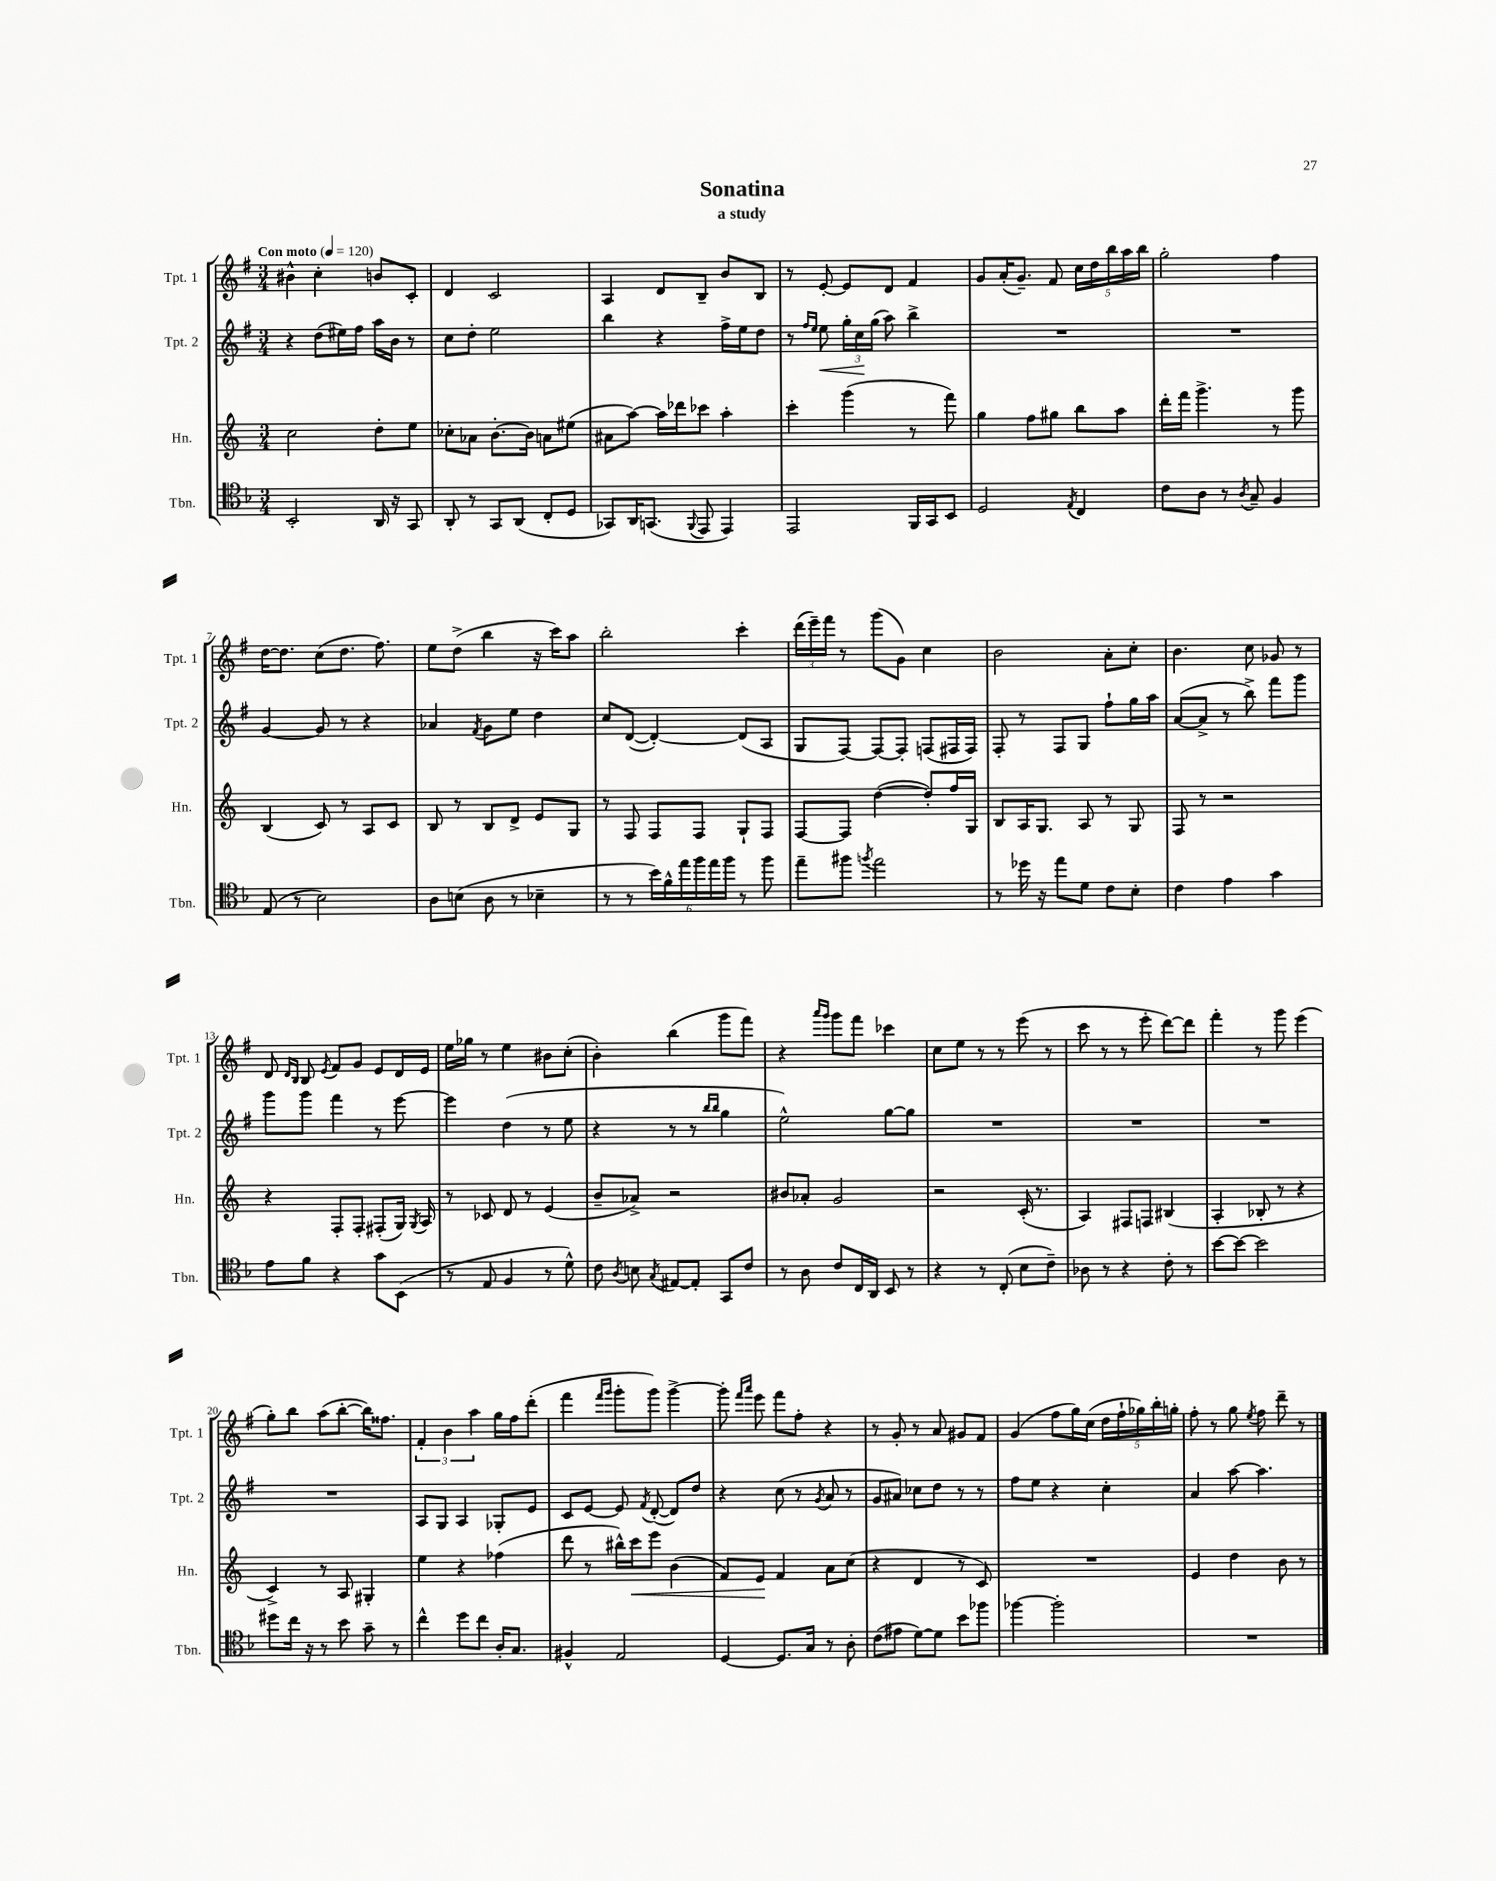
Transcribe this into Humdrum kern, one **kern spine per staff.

**kern	**kern	**kern	**kern
*staff4	*staff3	*staff2	*staff1
*clefC4	*clefG2	*clefG2	*clefG2
*k[b-]	*k[]	*k[f#]	*k[f#]
*M3/4	*M3/4	*M3/4	*M3/4
*MM120	*MM120	*MM120	*MM120
2BB-'/	2cc\	4r	4b#^^\
.	.	(8dd\L	4cc'\
.	.	16ee#\L)	.
.	.	16ff#\JJ	.
16AA/	8dd'\L	16aa\LL	8b/L
16r	.	16b\JJ	.
8GG/	8ee\J	8r	8c'/J
=	=	=	=
8AA'/	8cc-'\L	8cc\L	4d/
8r	8a-\J	8dd'\J	.
8GG/L	[8.b'\L	2ee\	2c/
(8AA/J	.	.	.
.	16b\]Jk	.	.
8C'/L	8a\L	.	.
8D/J	(8ee#\J	.	.
=	=	=	=
8GG-/L)	8a#\L	4bb\	4A/
16AA/K	[8aa\J)	.	.
(8.GG/J	.	.	.
.	16aa\]LL	4r	8d/L
.	16ddd-\J	.	.
8qqFF/	.	.	.
8EE/	8ccc-\J	.	8B~/J
4EE/)	4aa'\	16ff#^\LL	8b/L
.	.	16ee\J	.
.	.	8dd\J	8B/J
=	=	=	=
2EE/	4ccc'\	8r	8r
.	.	16qqff#/LL	.
.	.	16qqee/JJ	.
.	.	8ee\	[8e'/
.	(4ggg\	24gg'\LL	8e/]L
.	.	24cc\	.
.	.	(24gg\JJ	.
.	.	8aa\)	8d/J
16FF/LL	8r	4bb^\	4f#/
16GG/J	.	.	.
8BB-/J	8fff\)	.	.
=	=	=	=
2D/	4gg\	2.r	8g/L
.	.	.	(16a'/K
.	.	.	8.g~/J)
.	8ff\L	.	.
.	8gg#\J	.	8f#/
8qE/	.	.	.
4C/	8bb\L	.	20cc\LL
.	.	.	20dd\
.	.	.	20bb\
.	8aa\J	.	.
.	.	.	20aa\
.	.	.	20bb\JJ
=	=	=	=
8c\L	16ddd'\LL	2.r	2gg'\
.	16fff\JJ	.	.
8A\J	4.ggg^\	.	.
8r	.	.	.
8qA/	.	.	.
8G~/	.	.	.
4F/	8r	.	4ff#\
.	8ggg\	.	.
=	=	=	=
(8E/	(4B/	[4g/	[16dd\LK
.	.	.	8.dd\]J
8r	.	.	.
2B-\)	8c/)	8g/]	(8cc\L
.	8r	8r	8.dd\J
.	8A/L	4r	.
.	.	.	8.ff#\)
.	8c/J	.	.
=	=	=	=
8A\L	8B/	4a-/	8ee\L
(8B\J	8r	.	(8dd^\J
.	.	8qf#/	.
8A\	8B/L	8g\L	4bb\
8r	8d^/J	8ee\J	.
4B-~\	8e/L	4dd\	16r
.	.	.	16ccc\LK)
.	8G/J	.	8aa\J
=	=	=	=
8r	8r	8cc/L	2bb'\
8r	8F/	([8d/J	.
24b-\LL)	8F/L	4d'/_)	.
24f^^\	.	.	.
24ee\	.	.	.
24ff\	8F/J	.	.
24ee\	.	.	.
24ff\JJ	.	.	.
8r	8G`/L	(8d/]L	4ccc'\
8ff\	8F/J	8A/J	.
=	=	=	=
8ee~\L	[8F/L	8G/L	(24ddd\LL
.	.	.	24eee~\)
.	.	.	24fff#\JJ
8ff#\J	8F/]J	[8F#/J)	8r
8qff/	.	.	.
2ee\	([4dd\	8F#/_L	(8ggg\L
.	.	8F#'/]J	8g\J)
.	8dd'/]L)	(8F/L	4cc\
.	16ff/L	16F#/L	.
.	16G/JJ	16F#/JJ)	.
=	=	=	=
8r	8B/L	8F#'/	2b\
16dd-\	16A/K	8r	.
16r	8.G/J	.	.
8ee\L	.	8F#/L	.
8d\J	8A/	8G/J	.
8c\L	8r	8ff#`\L	8a'\L
8B-'\J	8G/	16gg\L	8cc'\J
.	.	16aa\JJ	.
=	=	=	=
4c\	8F/	([8a/L	4.b\
.	8r	8a^/]J	.
4e\	2r	8r	.
.	.	8bb^\)	8cc\
4g\	.	8fff#\L	8g-/
.	.	8ggg\J	8r
=	=	=	=
8e\L	4r	8ggg\L	8d/
.	.	.	16qqd/LL
.	.	.	16qqB/JJ
8f\J	.	8ggg\J	8B/
.	.	.	8qe/
4r	8F'/L	4fff#\	8f#/L
.	8F'/J	.	8g/J
8g\L	(8F#'/L	8r	8e/L
(8BB-\J	16G/Jk)	[8eee\	16d/L
.	8qG/	.	.
.	16A/	.	16e/JJ
=	=	=	=
8r	8r	4eee\]	16ee\LL
.	.	.	16gg-\JJ
8E/	8c-/	.	8r
4F/	8d/	(4dd\	4ee\
.	8r	.	.
8r	(4e/	8r	8b#\L
8d^^\)	.	8ee\	(8cc'\J
=	=	=	=
8c\	8b~/L	4r	4b'\)
8qA/	.	.	.
8B\	8a-^/J)	.	.
8qG/	.	.	.
[8E#/L	2r	8r	(4bb\
8E#'/]J	.	8r	.
.	.	16qqbb/LL	.
.	.	16qqbb/JJ	.
8GG/L	.	4gg\	8ggg\L
8c/J	.	.	8fff#\J)
=	=	=	=
8r	8b#/L	2ee^^\)	4r
8A\	8a-'/J	.	.
.	.	.	16qqaaa/LL
.	.	.	16qqggg/JJ
8c/L	2g/	.	8ggg\L
16C/L	.	.	8fff#\J
16AA/JJ	.	.	.
8BB-/	.	[8gg\L	4ccc-\
8r	.	8gg\]J	.
=	=	=	=
4r	2r	2.r	8cc\L
.	.	.	8ee\J
8r	.	.	8r
(8C'/	.	.	8r
8B-\L	(16c'/	.	(8eee\
.	8.r	.	.
8c~\J)	.	.	8r
=	=	=	=
8A-\	4A/)	2.r	8ccc\
8r	.	.	8r
4r	8F#/L	.	8r
.	8F/J	.	8eee'\
8c'\	(4B#/	.	[8ddd\L)
8r	.	.	8ddd\]J
=	=	=	=
[8b-\L	4A'/	2.r	4fff#'\
8b-\_J	.	.	.
2b-\]	8B-'/	.	8r
.	8r	.	8ggg\
.	4r	.	(4eee\
=	=	=	=
8dd#\L	4c^/)	2.r	8gg'\L)
16cc\Jk	.	.	8bb\J
16r	.	.	.
8r	8r	.	(8aa\L
8b-\	8A/	.	[8bb'\J
8g~\	4G#'/	.	16bb\]LK)
.	.	.	8.ff##\J
8r	.	.	.
=	=	=	=
4cc^^\	4ee\	8A/L	6f#'/
.	.	8G/J	.
.	.	.	6b\
8dd\L	4r	4A/	.
.	.	.	6aa\
8cc\J	.	.	.
16A'/LK	(4ff-\	8G-'/L	16gg\LL
8.G/J	.	.	16ff#\J
.	.	8e/J	(8ddd'\J
=	=	=	=
4F#^^/	8ddd\	8c/L	4fff#\
.	8r	[8e/J	.
.	.	.	16qqfff#/LL
.	.	.	16qqggg/JJ
2E/	16bb#^^\LL)	8e/]	8ggg'\L
.	16ccc\J	.	.
.	.	8qf#/	.
.	8eee\J	([8d'/	8ggg\J)
.	(4b\	8d/]L)	[4ggg^\
.	.	8dd/J	.
=	=	=	=
[4D/	8f/L)	4r	8ggg'\]
.	.	.	16qqfff#/LL
.	.	.	16qqaaa/JJ
.	8e/J	.	8eee\
8.D/]L	4f/	(8cc\	8fff#\L
.	.	8r	8ff#'\J
16G/Jk	.	.	.
.	.	8qg/	.
8r	8a\L	8a/	4r
8A'\	(8cc\J	8r	.
=	=	=	=
(8c\L	4r	8g/L	8r
8e#\J	.	8a#/J)	8g'/
[8d\L)	4d/	8cc-\L	8r
8d\]J	.	8dd\J	8a/
8b-\L	8r	8r	8g#/L
8ff-\J	8c/)	8r	8f#/J
=	=	=	=
[4ff-\	2.r	8ff#\L	(4g/
.	.	8ee\J	.
2ff-'\]	.	4r	8ff#\L
.	.	.	16gg\L)
.	.	.	(16cc\JJ
.	.	4cc'\	20dd\LL
.	.	.	20ff#`\
.	.	.	20gg-\)
.	.	.	20bb'\
.	.	.	20gg'\JJ
=	=	=	=
2.r	4e/	4a/	8ff#'\
.	.	.	8r
.	4dd\	[8aa\	8gg\
.	.	.	8qee/
.	.	4.aa\]	8ff#\
.	8b\	.	8ddd~\
.	8r	.	8r
==	==	==	==
*-	*-	*-	*-
